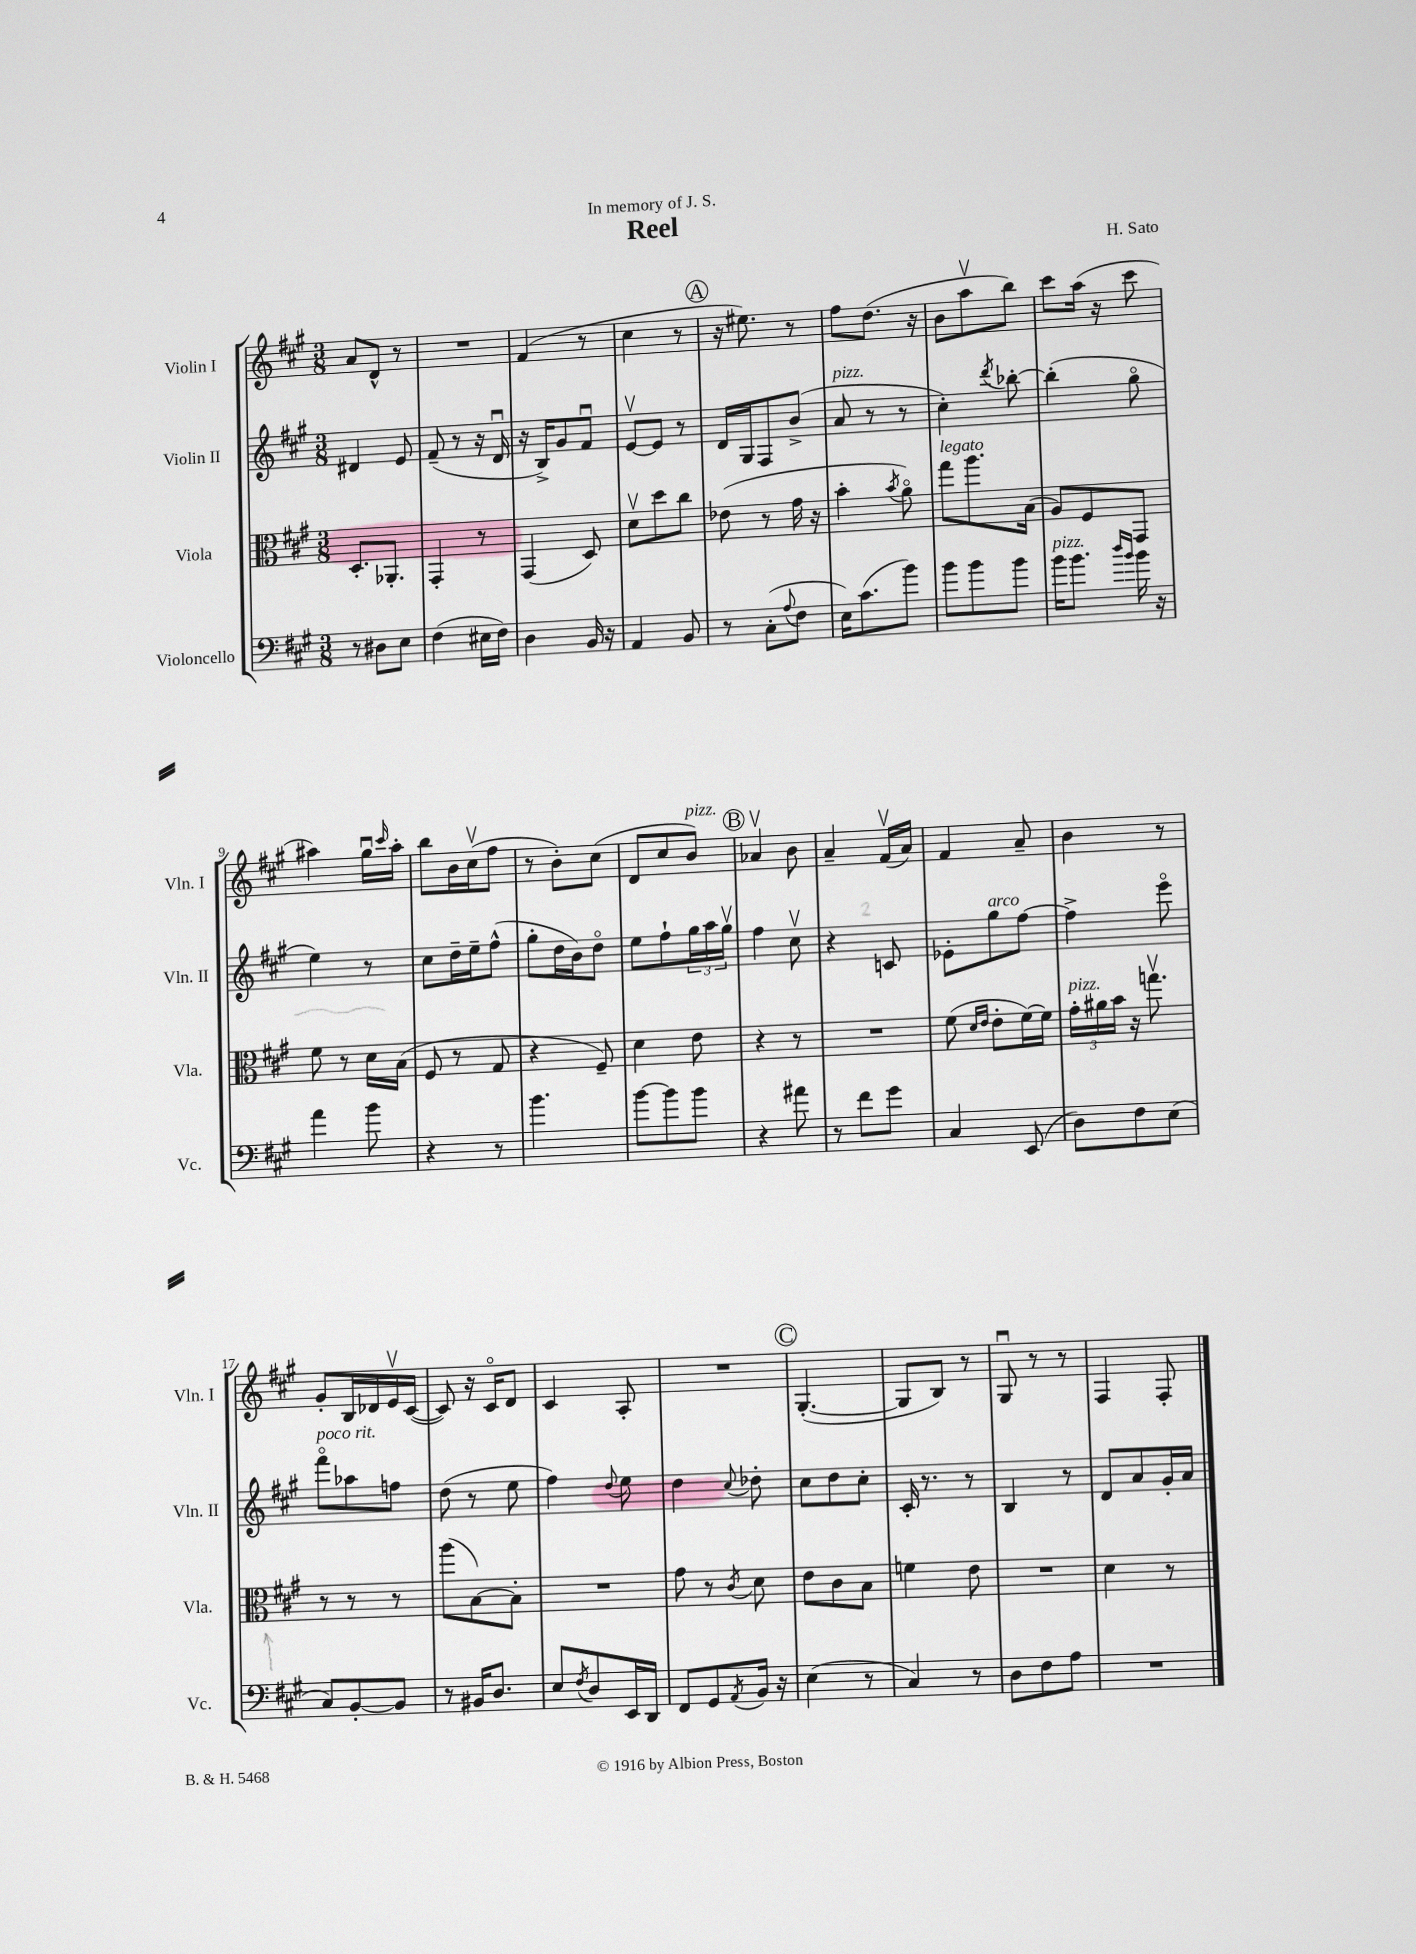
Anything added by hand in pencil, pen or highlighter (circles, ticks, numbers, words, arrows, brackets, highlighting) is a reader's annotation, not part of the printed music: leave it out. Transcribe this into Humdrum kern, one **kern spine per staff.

**kern	**kern	**kern	**kern
*staff4	*staff3	*staff2	*staff1
*clefF4	*clefC3	*clefG2	*clefG2
*k[f#c#g#]	*k[f#c#g#]	*k[f#c#g#]	*k[f#c#g#]
*M3/8	*M3/8	*M3/8	*M3/8
8r	8.D'	4d#	8a
8D#	.	.	8d^^
.	8.AA-'	.	.
8E	.	8e	8r
=	=	=	=
(4F#	4GG#'	(8f#~	4.r
.	.	8r	.
16E#	8r	16r	.
16F#)	.	16du	.
=	=	=	=
4D	(4GG#	16r	(4f#
.	.	16B^)	.
.	.	8g#	.
16BB	8D)	8f#u	8r
16r	.	.	.
=	=	=	=
4AA	8dv	[8ev	4cc#
.	8dd	8e]	.
8BB	8cc#	8r	8r
=	=	=	=
8r	(8e-	16d	16r
.	.	16G#	8.ee#)
(8C#'	8r	8F#	.
8qqA	.	.	.
8F#	16g#	(8b^	8r
.	16r	.	.
=	=	=	=
16E)	4b'	8a	8ff#
(8.c#	.	.	.
.	.	8r	(8.dd
.	8qb	.	.
8b)	8ao)	8r	.
.	.	.	16r
=	=	=	=
8b	8gg#	4cc#')	8b
8b	8.aa	.	8aav
.	.	8qddd	.
8b	.	[8bb-'	8bb)
.	(16B	.	.
=	=	=	=
16b	8A)	(4bb-']	8ccc#
8.b	.	.	.
.	8F#	.	(16aa
.	.	.	16r
16qqdd	.	.	.
16qqb	.	.	.
16b	8GG#	8gg#o	8ccc#
16r	.	.	.
=	=	=	=
4a	8f#	4ee)	4aa#)
.	8r	.	.
8b	16d	8r	16gg#u
.	.	.	16qqccc#
.	(16B	.	16aa#'
=	=	=	=
4r	8F#	8cc#	8bb
.	8r	16dd~	16b
.	.	16ee~	(16cc#v
8r	8G#	(8ff#^^	8ff#
=	=	=	=
4.b	4r	8gg#'	8r
.	.	16dd	8b')
.	.	16b)	.
.	8F#~)	8ddo	(8cc#
=	=	=	=
[8b	4d	8ee	8d
8b]	.	8ff#`	8cc#
8b	8e	24gg#	8b)
.	.	24aa	.
.	.	24gg#v	.
=	=	=	=
4r	4r	4ff#	4a-v
8a#	8r	8cc#v	8b
=	=	=	=
8r	4.r	4r	4a~
8f#	.	.	.
8g#	.	8c	(16f#v
.	.	.	16a)
=	=	=	=
4C#	(8f#	8e-'	4f#
.	16qqd	.	.
.	16qqe	.	.
.	8e'	8gg#	.
(8EE	[16f#)	[8ff#	8a~
.	16f#]	.	.
=	=	=	=
8D)	24g#'	4ff#^]	4b
.	24a#	.	.
.	24b	.	.
8F#	16r	.	.
.	8.ggv	.	.
(8E	.	8eeeo	8r
=	=	=	=
8C#)	8r	8fff#o	8g#'
[8BB'	8r	8aa-	16B
.	.	.	16d-
8BB]	8r	8ff	16ev
.	.	.	([16c#
=	=	=	=
8r	(8aa	(8dd	8c#])
16BB#	[8B)	8r	16r
8.D	.	.	16c#o
.	8B']	8ee	8d
=	=	=	=
8E	4.r	4ff#)	4c#
8qF#	.	.	.
8D	.	.	.
.	.	8qqdd	.
16EE	.	8ee	8A'
16DD	.	.	.
=	=	=	=
8FF#	8g#	4dd	4.r
8GG#	8r	.	.
8qAA	8qc#	8qqcc#	.
16BB	8d	8dd-'	.
16r	.	.	.
=	=	=	=
(4E	8e	8cc#	([4.G#'
.	8c#	8dd	.
8r	8B	8cc#'	.
=	=	=	=
4C#)	4f	16c#'	8G#]
.	.	8.r	.
.	.	.	8B)
8r	8e	8r	8r
=	=	=	=
8D	4.r	4B	8G#u
8F#	.	.	8r
8A	.	8r	8r
=	=	=	=
4.r	4d	8d	4F#
.	.	8a	.
.	8r	16g#'	8F#'
.	.	16a	.
==	==	==	==
*-	*-	*-	*-
